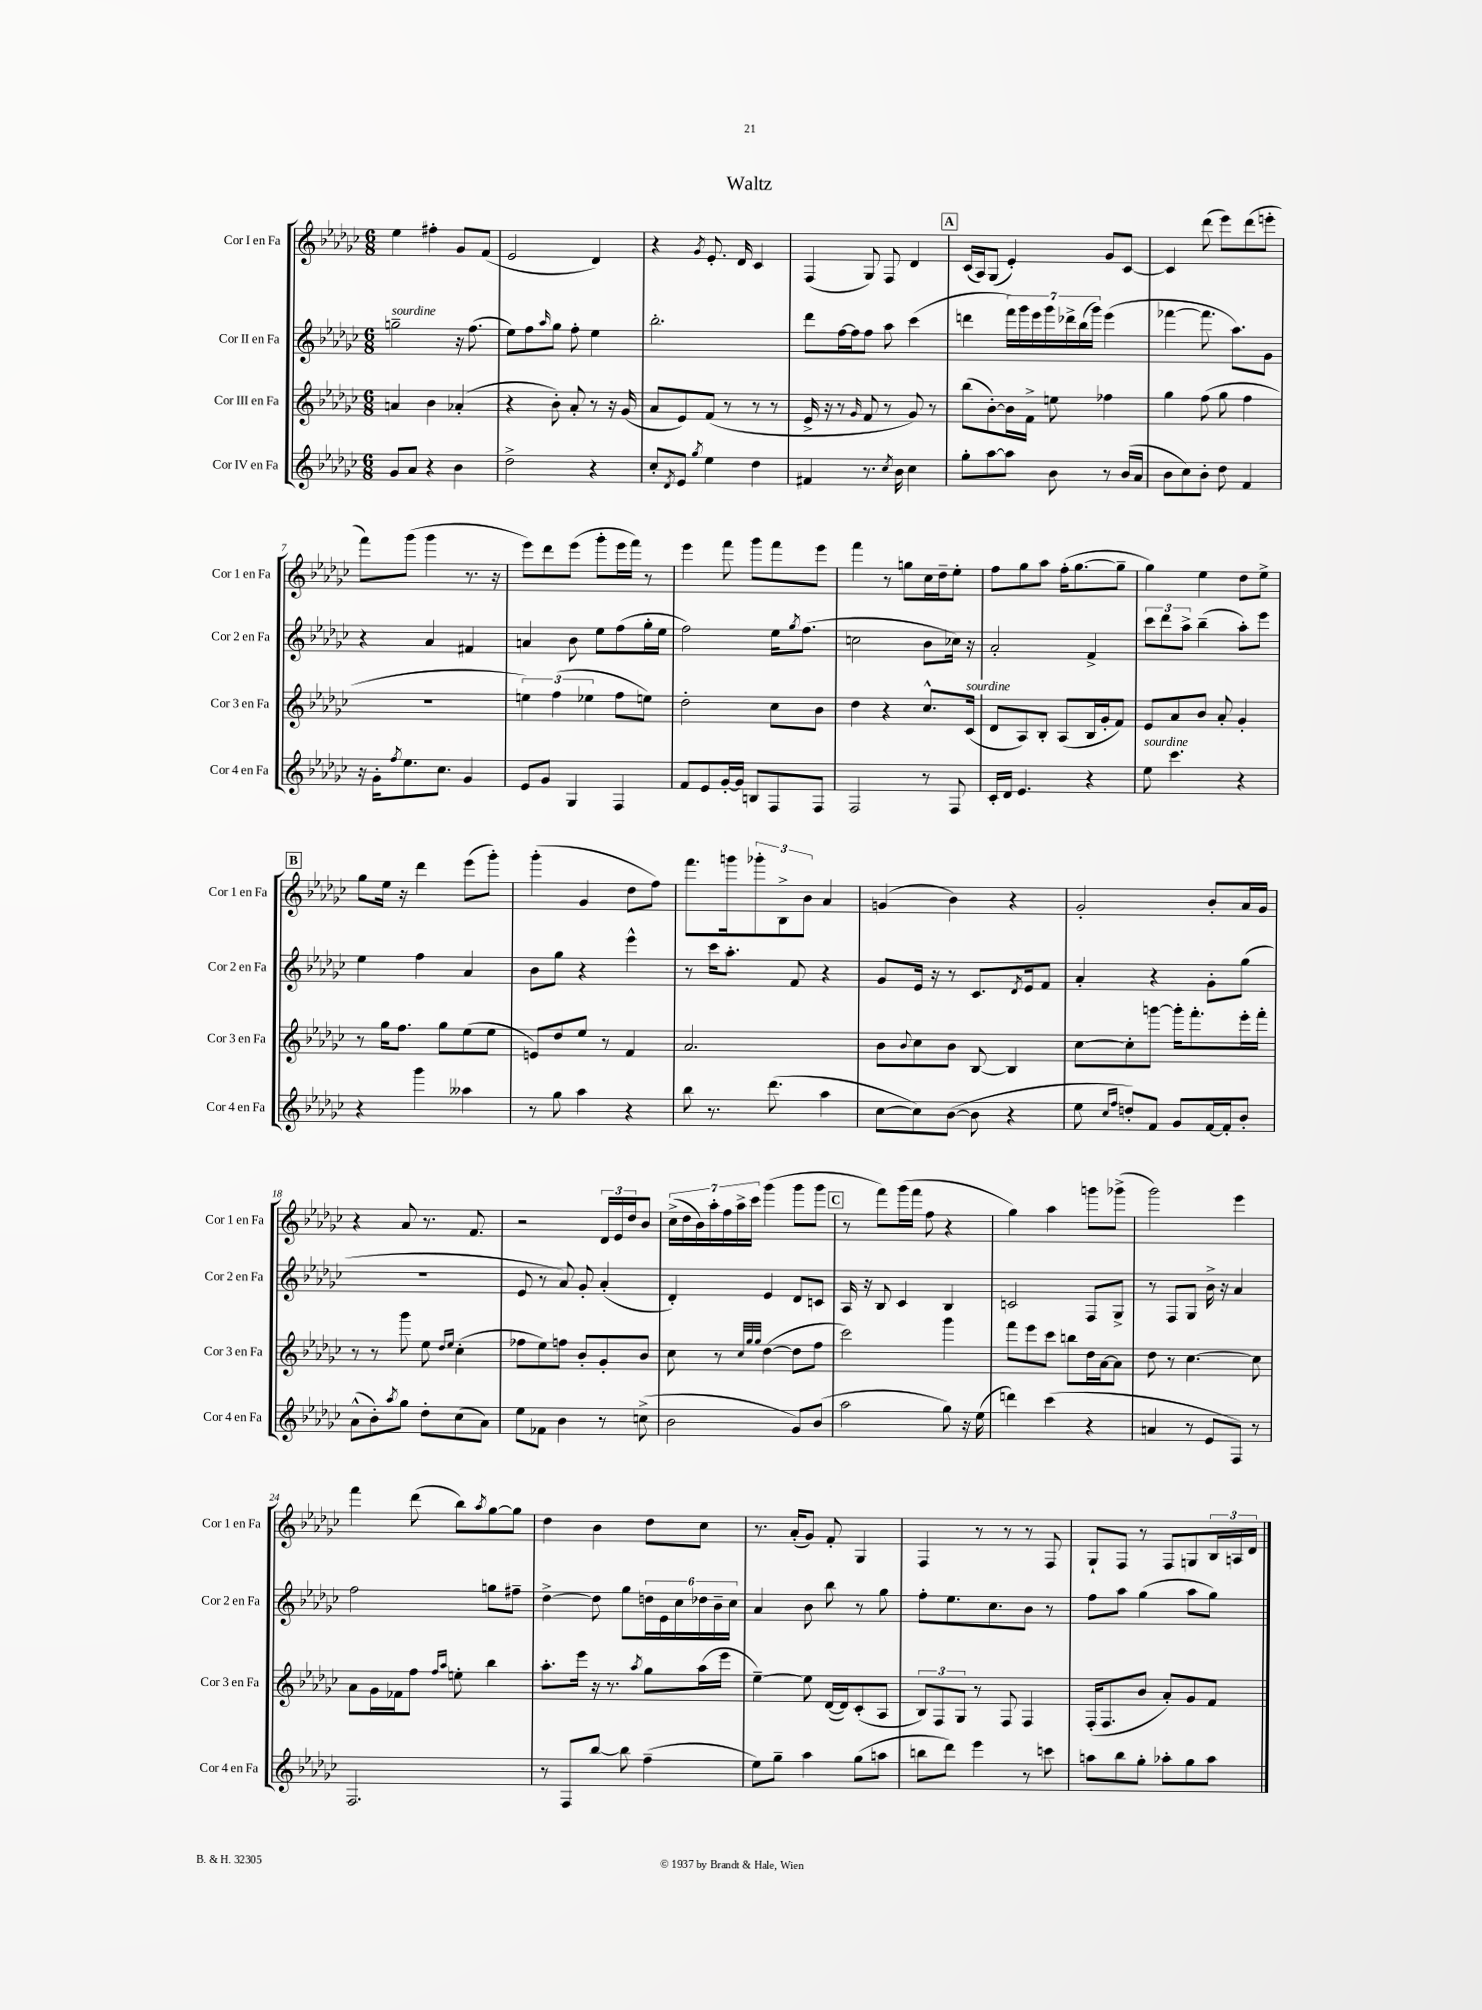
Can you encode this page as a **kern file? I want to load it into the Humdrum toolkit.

**kern	**kern	**kern	**kern
*part4	*part3	*part2	*part1
*staff4	*staff3	*staff2	*staff1
*I"Cor IV en Fa	*I"Cor III en Fa	*I"Cor II en Fa	*I"Cor I en Fa
*I'Cor 4 en Fa	*I'Cor 3 en Fa	*I'Cor 2 en Fa	*I'Cor 1 en Fa
*clefG2	*clefG2	*clefG2	*clefG2
*k[b-e-a-d-g-c-]	*k[b-e-a-d-g-c-]	*k[b-e-a-d-g-c-]	*k[b-e-a-d-g-c-]
*M6/8	*M6/8	*M6/8	*M6/8
=1	=1	=1	=1
!	!	!LO:TX:a:i:t=sourdine	!
8g-/L	4an/	2ggn~\	4ee-\
8a-/J	.	.	.
4r	4b-\	.	4ff#X'\
4b-\	(4a-X'/	16r	8g-/L
.	.	(8.ff\	.
.	.	.	(8f/J
=2	=2	=2	=2
2dd-^\	4r	8ee-\L)	2e-/
.	.	8ff\	.
.	.	16qqaa-/	.
.	8b-'\)	8gg-\J	.
.	8a-'/	8ff'\	.
4r	8r	4ee-\	4d-/)
.	16r	.	.
.	(16g-/	.	.
=3	=3	=3	=3
8cc-'/L	8a-/L	2.bb-'\	4r
8qd-/	.	.	.
8e-/J	8e-/)	.	.
8qgg-/	.	.	8qg-/
4ee-\	(8f/J	.	8.e-'/
.	8r	.	.
.	.	.	16d-/
4dd-\	8r	.	4c-/
.	8r	.	.
=4	=4	=4	=4
4f#X/	16e-^/	8ddd-\L	(4F/
.	16r	.	.
.	8r	[16ff\L	.
.	.	16ff\J]	.
.	16qqg-/	.	.
8.r	8f/	8ff\J	8G-/)
.	8r	8aa-\	8F/
8qcc-/	.	.	.
16b-\	.	.	.
4cc-\	8g-/)	(4ccc-\	4d-/
.	8r	.	.
!!LO:REH:place=s1:t=A
=5	=5	=5	=5
8gg-'\L	(8bb-\L	4dddn\	(16c-/LL
.	.	.	16A-/J)
[8aa-\	[8b-'\)	.	(8G-/J
8aa-\J]	16b-\L]	28fff\LL)	4e-'/)
.	.	28ggg-\	.
.	16f^\JJ	.	.
.	.	28eee-\	.
.	.	28ggg-\	.
8b-\	8een\	.	.
.	.	28ddd-X^\	.
.	.	(28bb-\	.
.	.	28ggg-\JJ)	.
8r	4ff-X\	(4eee-\	8g-/L
(16b-/LL	.	.	[8c-/J
16a-/JJ	.	.	.
=6	=6	=6	=6
8b-\L	4gg-\	[4fff-X\	4c-/]
8cc-\)	.	.	.
8b-'\J	(8ff\	8.fff-\]	(8ddd-\
8dd-\	8gg-\	.	8eee-\L)
.	.	8.aa-\L)	.
4f/	4ff\	.	(8ddd-\
.	.	8g-\J	8eeen'\J
!!LO:LB:g=z
=7	=7	=7	=7
16r	2.r	4r	8fff\L)
16g-'\KL	.	.	.
8qff/	.	.	.
8.ee-\	.	.	(8ggg-\J
.	.	4a-/	4ggg-\
8.cc-\J	.	.	.
4g-/	.	4f#X/	8.r
.	.	.	16r
=8	=8	=8	=8
8e-/L	6een\)	4an/	8eee-\L)
8g-/J	.	.	8ddd-\
.	(6ff\	.	.
4G-/	.	8b-\	(8eee-\J
.	6ee-X\	.	.
.	.	8ee-\L	8ggg-'\L
4F/	8ff\L	(8ff\	16eee-\L
.	.	.	16fff\JJ)
.	8een\J)	16gg-'\L	8r
.	.	16ee-\JJ	.
=9	=9	=9	=9
8f/L	2dd-'\	2ff\)	4eee-\
8e-/	.	.	.
[16g-'/L	.	.	8fff\
16g-/JJ]	.	.	.
8Bn/L	.	.	8ggg-\L
8F/	8cc-\L	16ee-\KL	8fff\
.	.	8qgg-/	.
.	.	(8.ff\J	.
8F/J	8b-\J	.	8eee-\J
=10	=10	=10	=10
2F/	4dd-\	2ccn\	4fff\
.	4r	.	8r
.	.	.	8ggn\L
8r	8.cc-^^/L	8b-\L	16cc-\L
.	.	.	16dd-~\J
8F/	.	16cc-X\Jk)	8ee-'\J
!	!LO:TX:a:i:t=sourdine	!	!
.	(16c-/Jk	16r	.
=11	=11	=11	=11
16c-'/LL	8d-/L	2a-'/	8ff\L
16d-/JJ	.	.	.
4.e-/	8A-/)	.	8gg-\
.	8B-'/J	.	8aa-\J
.	(8A-/L	.	(16ff'\KL
.	.	.	[8.gg-\
4r	16B-/L	4f^/	.
.	16g-'/J	.	.
.	8f/J)	.	8gg-~\J]
=12	=12	=12	=12
!LO:TX:a:i:t=sourdine	!	!	!
8ee-\	8e-/L	12ccc-\L	4gg-\)
.	.	12ddd-\	.
4.ccc-\	8a-/	.	.
.	.	12aa-^\J	.
.	8b-/J	(4bb-~\	4ee-\
.	8a-'/	.	.
4r	4g-'/	8aa-'\L)	8dd-\L
.	.	8eee-\J	8ee-^\J
!!LO:LB:g=z
!!LO:REH:place=s1:t=B
=13	=13	=13	=13
4r	8r	4ee-\	8gg-\L
.	16gg-\KL	.	16ee-\Jk
.	8.ff\J	.	16r
4ggg-\	.	4ff\	4ddd-\
.	8gg-\L	.	.
4aa--X\	(8ee-\	4a-/	(8eee-\L
.	8ee-\J	.	8ggg-'\J)
=14	=14	=14	=14
8r	8en/L)	8b-\L	(4ggg-'\
8gg-\	8dd-/	8gg-\J	.
4aa-\	8ee-/J	4r	4g-/
.	8r	.	.
4r	4f/	4eee-^^\	8dd-\L
.	.	.	8ff\J)
=15	=15	=15	=15
8bb-\	2.a-/	8r	8.fff\L
8.r	.	16ccc-\KL	.
.	.	8.aa-'\J	16gggn\k
.	.	.	12ggg-X'\
(8.ddd-\	.	.	.
.	.	.	12B-^\
.	.	8f/	.
.	.	.	12b-\J
4aa-\	.	4r	4a-/
=16	=16	=16	=16
[8cc-\L	8b-\L	8g-/L	(4gn/
.	8qqb-/	.	.
8cc-\])	8cc-\	16e-/Jk	.
.	.	16r	.
([8b-\J	8b-\J	8r	4b-\)
8b-\]	[8B-/	8.c-/L	.
4r	4B-/]	.	4r
.	.	8qd-/	.
.	.	16e-/k	.
.	.	8f/J	.
=17	=17	=17	=17
8ee-\	[8cc-\L	4a-'/	2g-'/
16qqcc-/LL	.	.	.
16qqff/JJ	.	.	.
8ddn'/L)	8cc-'\]	.	.
8f/J	[8gggn\J	4r	.
8g-/L	16ggg'\KL]	.	.
.	8.fff'\	.	.
[16f/L	.	8g-'\L	8b-'/L
16f'/J]	.	.	.
8b-'/J	16eee-'\L	(8gg-\J	16a-/L
.	16fff'\JJ	.	16g-/JJ
!!LO:LB:g=z
=18	=18	=18	=18
(8a-^^\L	8r	2.r	4r
8b-'\)	8r	.	.
8qaa-/	.	.	.
8gg-\J	8ggg-\	.	8a-/
8dd-'\L	8ee-\	.	8.r
.	16qqdd-/LL	.	.
.	16qqee-/JJ	.	.
(8cc-\	(4cc-'\	.	.
.	.	.	8.f/
8a-\J)	.	.	.
=19	=19	=19	=19
8ee-\L	8ff-X\L	8e-/	2r
8f-X\J	8ee-\)	8r	.
4b-\	8ffn\J	8a-/)	.
.	8b-'/L	8g-'/	.
8r	8g-'/	(4a-'/	24d-/LL
.	.	.	24e-/
.	.	.	24dd-/J
(8ccn^\	8b-/J	.	8b-/J
=20	=20	=20	=20
2b-\	8cc-\	4d-'/)	(28cc-^\LL
.	.	.	28dd-\
.	.	.	28b-\)
.	.	.	28aa-'\
.	8r	.	.
.	.	.	28ff\
.	.	.	28aa-^\
.	.	.	28ccc-\JJ
.	32qqcc-/LLL	.	.
.	32qqgg-/	.	.
.	32qqgg-/JJJ	.	.
.	([4dd-\	4e-/	(4ggg-\
8g-/L)	8dd-\L]	8d-/L	8ggg-\L
(8b-/J	8ff\J	8cn/J	8ggg-\J
!!LO:REH:place=s1:t=C
=21	=21	=21	=21
2aa-\	2ccc-\)	16A-/	8r
.	.	16r	.
.	.	8B-/	8fff\L)
.	.	4c-/	(16ggg-\L
.	.	.	16fff\JJ
.	.	.	8ff\
8gg-\)	4ggg-\	4B-/	4r
16r	.	.	.
(16ee-\	.	.	.
=22	=22	=22	=22
4dddn\)	8fff\L	2cn/	4gg-\)
.	8eee-\	.	.
(4ccc-\	8ccc-\J	.	4aa-\
.	8bbn\L	.	.
4r	16dd-\L	8F/L	8gggn\L
.	[16a-\J	.	.
.	8a-\J]	8G-^/J	(8ggg-X^\J
=23	=23	=23	=23
4an/	8dd-\	8r	2ggg-\)
.	8r	8F/L	.
8r	[4.cc-\	8G-/J	.
8e-/L	.	16b-^\	.
.	.	16r	.
8F/J)	.	4a-/	4eee-\
8r	8cc-\]	.	.
!!LO:LB:g=z
=24	=24	=24	=24
2.F/	8a-\L	2ff\	4fff\
.	16g-\L	.	.
.	16f-X\J	.	.
.	8ff\J	.	(8ddd-\
.	16qqff/LL	.	.
.	16qqaa-/JJ	.	.
.	8een'\	.	8bb-\L)
.	.	.	8qaa-/
.	4bb-\	8ggn\L	[8gg-\
.	.	8ff#X~\J	8gg-\J]
=25	=25	=25	=25
8r	8.aa-'\L	[4dd-^\	4dd-\
8F/L	.	.	.
.	16eee-\Jk	.	.
[8bb-/J	16r	8dd-\]	4b-\
.	8.r	.	.
8bb-\]	.	8gg-\L	.
.	8qaa-/	.	.
(4ff~\	8gg-\L	24ddn\L	8dd-\L
.	.	24e-\	.
.	.	24cc-\	.
.	(16aa-\L	24dd-X\	8cc-\J
.	.	24b-~\	.
.	16eee-\JJ	.	.
.	.	24cc-\JJ	.
=26	=26	=26	=26
8ee-\L)	[4ee-~\)	4a-/	8.r
8gg-~\J	.	.	.
.	.	.	(16a-'/KL
4aa-\	8ee-\]	8b-\	8g-/J)
.	([16d-/LL	8bb-\	8f'/
.	16d-/J])	.	.
(8gg-\L	(8c-'/	8r	4G-/
8aan\J	8A-/J	8gg-\	.
=27	=27	=27	=27
8bbn\L	12B-/L)	8ff'\L	4F/
.	12F/	.	.
8ddd-\J)	.	8.ee-\	.
.	12G-/J	.	.
4eee-\	8r	.	8r
.	.	8.cc-\	.
.	8F/	.	8r
8r	4F/	8b-\J	8r
8cccn\	.	8r	8F/
=28	=28	=28	=28
8aan\L	(16F'/KL	8ff\L	8G-`/L
.	8.F/	.	.
8bb-\	.	8aa-\J	8F/J
8gg-'\J	8b-/J	(4gg-\	8r
8aa-X'\L	8a-'/L)	.	8F/L
8gg-\	8g-/	8aa-\L	8Gn/
8aa-\J	8f/J	8gg-\J)	24B-/L
.	.	.	24An/
.	.	.	24d-/JJ
==	==	==	==
*-	*-	*-	*-
